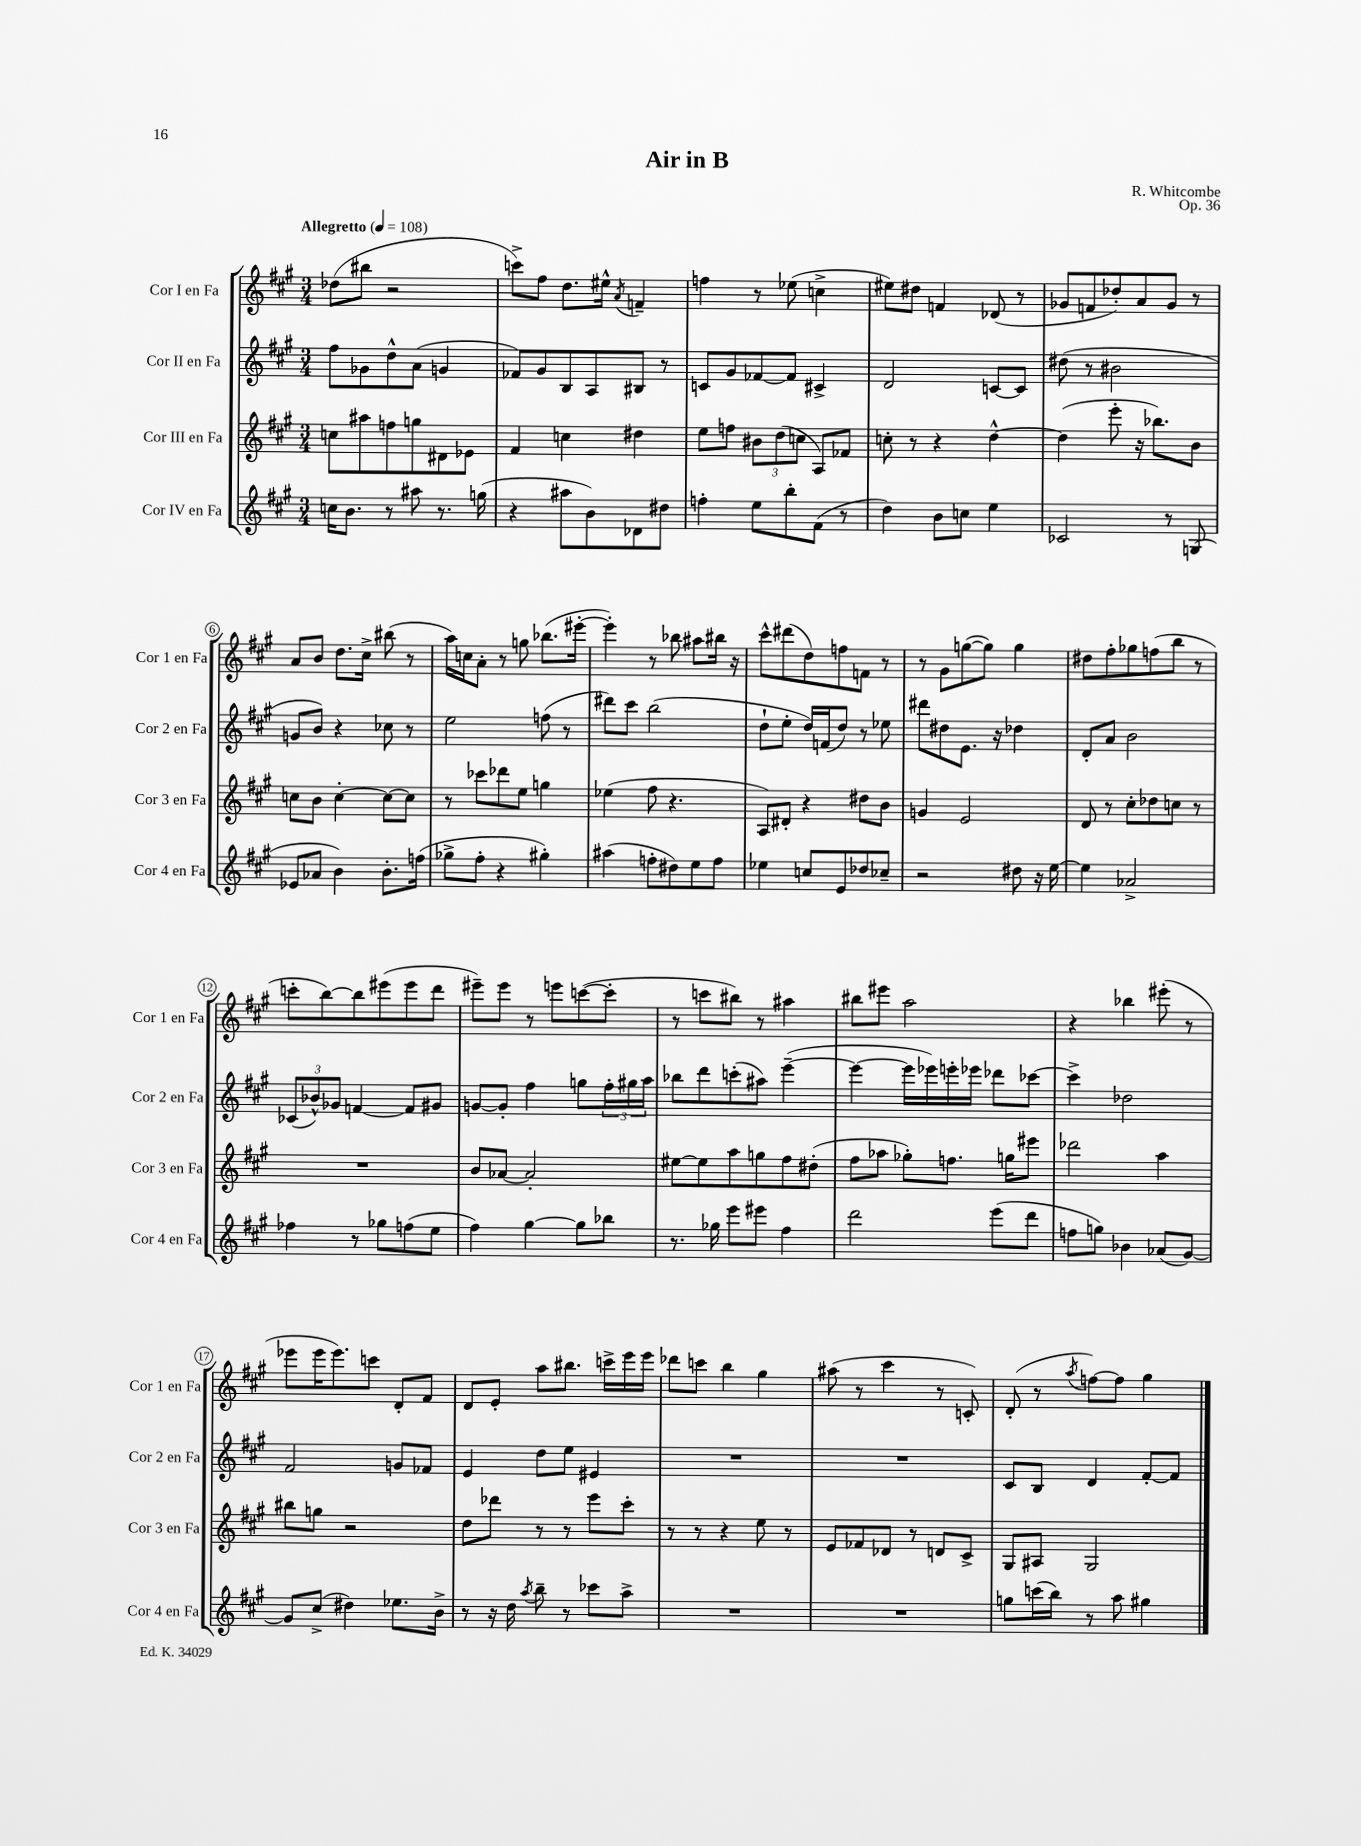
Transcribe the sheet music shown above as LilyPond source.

\header { title = "Air in B" composer = "R. Whitcombe" opus = "Op. 36" }
<<
\new StaffGroup <<
\new Staff = "s0" \with { instrumentName = "Cor I en Fa" shortInstrumentName = "Cor 1 en Fa" } {
    \clef treble \key a \major \numericTimeSignature \time 3/4 \tempo "Allegretto" 4 = 108
    des''8( bis''8 r2 |
    c'''8->) fis''8 d''8. eis''16-^ \acciaccatura { a'8 } f'4-- |
    f''4 r8 ees''8( c''4-> |
    eis''8) dis''8 f'4 des'8( r8 |
    ges'8 f'8 des''8-.) a'8 ges'8 r8 |
    a'8 b'8 d''8. cis''16-> bis''8( r8 |
    a''16) c''16 a'8-. r8 g''8 bes''8.( eis'''16~-. |
    eis'''4-.) r8 bes''8 ais''8 bis''16 r16 |
    cis'''8-^ dis'''8( d''8) f''8 f'8 r8 |
    r8 gis'8 g''8~( g''8) g''4 |
    dis''8 fis''8-. ges''8 f''8( b''8 r8 |
    c'''8-. b''8~) b''8 eis'''8( eis'''8 d'''8 |
    eis'''8--) eis'''8 r8 e'''8 c'''8~( c'''8-. |
    r8 c'''8 bis''8) r8 ais''4 |
    bis''8 eis'''8 a''2 |
    r4 bes''4 eis'''8-.( r8 |
    ees'''8 ees'''16 ees'''8.) c'''8 d'8-. fis'8 |
    d'8 e'8-. a''8 bis''8. c'''16-> e'''16 e'''16 |
    des'''8 c'''8 b''4 gis''4 |
    ais''8( r8 cis'''4 r8 c'8-.) |
    d'8-.( r8 \acciaccatura { a''8 } f''8~) f''8 gis''4 \bar "|." |
}
\new Staff = "s1" \with { instrumentName = "Cor II en Fa" shortInstrumentName = "Cor 2 en Fa" } {
    \clef treble \key a \major \numericTimeSignature \time 3/4
    fis''8 ges'8 d''8-^ a'8( g'4 |
    fes'8) gis'8 b8 a8 bis8 r8 |
    c'8 gis'8 fes'8~ fes'8 cis'4-> |
    d'2 c'8~ c'8 |
    dis''8( r8 bis'2 |
    g'8 b'8) r4 ces''8 r8 |
    e''2 f''8( r8 |
    dis'''8) cis'''8 b''2( |
    d''8-! e''8-. d''16) f'16( d''8) r8 ees''8 |
    dis'''8 dis''8 e'8. r16 des''4 |
    d'8-. a'8 b'2 |
    \tuplet 3/2 { ces'8( bes'8-^) ges'8 } f'4~ f'8 gis'8 |
    g'8~ g'8-. fis''4 g''8 \tuplet 3/2 { fis''16-. gis''16 a''16 } |
    bes''8 d'''8 c'''8-.( ais''8) e'''4~--( |
    e'''4~ e'''16 ees'''16) e'''16-. ees'''16 des'''8 ces'''8~ |
    ces'''4-> des''2 |
    fis'2 g'8 fes'8 |
    e'4 d''8 e''8 eis'4 |
    R2. |
    R2. |
    cis'8 b8 d'4 fis'8~-. fis'8 \bar "|." |
}
\new Staff = "s2" \with { instrumentName = "Cor III en Fa" shortInstrumentName = "Cor 3 en Fa" } {
    \clef treble \key a \major \numericTimeSignature \time 3/4
    c''8 ais''8 f''8 g''8 dis'8 ees'8 |
    fis'4 c''4 dis''4 |
    e''8 f''8 \tuplet 3/2 { bis'8 d''8( c''8 } a8) fes'8 |
    c''8-. r8 r4 d''4~-^ |
    d''4( e'''8-. r16 bes''8.) b'8 |
    c''8 b'8 c''4~-. c''8~ c''8 |
    r8 ces'''8 des'''8 e''8 g''4 |
    ees''4( fis''8 r4. |
    a8) dis'8-. r4 dis''8 b'8 |
    g'4 e'2 |
    d'8 r8 cis''8-. des''8 c''8 r8 |
    R2. |
    b'8 aes'8~ aes'2-. |
    eis''8~ eis''8 a''8 g''8 fis''8 dis''8-.( |
    fis''8 aes''8 ges''8-.) f''8. g''16 eis'''8 |
    des'''2 a''4 |
    bis''8 g''8 r2 |
    d''8 des'''8 r8 r8 e'''8 cis'''8-. |
    r8 r8 r4 e''8 r8 |
    e'8 fes'8 des'8 r8 d'8 cis'8-> |
    gis8 ais8 gis2 \bar "|." |
}
\new Staff = "s3" \with { instrumentName = "Cor IV en Fa" shortInstrumentName = "Cor 4 en Fa" } {
    \clef treble \key a \major \numericTimeSignature \time 3/4
    c''16 b'8. r8 ais''8 r8. g''16( |
    r4 ais''8 b'8) des'8 dis''8 |
    f''4-. e''8 b''8-. fis'8( r8 |
    d''4) b'8 c''8 e''4 |
    ces'2 r8 g8( |
    ees'8 aes'8 b'4) b'8.-. f''16( |
    ges''8-> fis''8-. r4 gis''4-.) |
    ais''4( f''8-. dis''8) e''8 f''8 |
    ees''4 c''8 e'8 des''8 ces''8-- |
    r2 dis''8 r16 e''16~ |
    e''4 aes'2-> |
    fes''4 r8 ges''8 f''8( e''8 |
    fis''4) gis''4~ gis''8 bes''8 |
    r8. ges''16 e'''8 eis'''8 fis''4 |
    d'''2 e'''8( d'''8 |
    f''8 g''8) bes'4 aes'8( gis'8~) |
    gis'8 cis''8->( dis''4) ees''8. b'16-> |
    r8 r16 d''16 \acciaccatura { a''8 } b''8-- r8 ces'''8 a''8-> |
    R2. |
    R2. |
    g''8 c'''16( b''16) r8 a''8 gis''4 \bar "|." |
}
>>
>>
\layout { \context { \Score \override BarNumber.stencil = #(make-stencil-circler 0.1 0.3 ly:text-interface::print) } }
